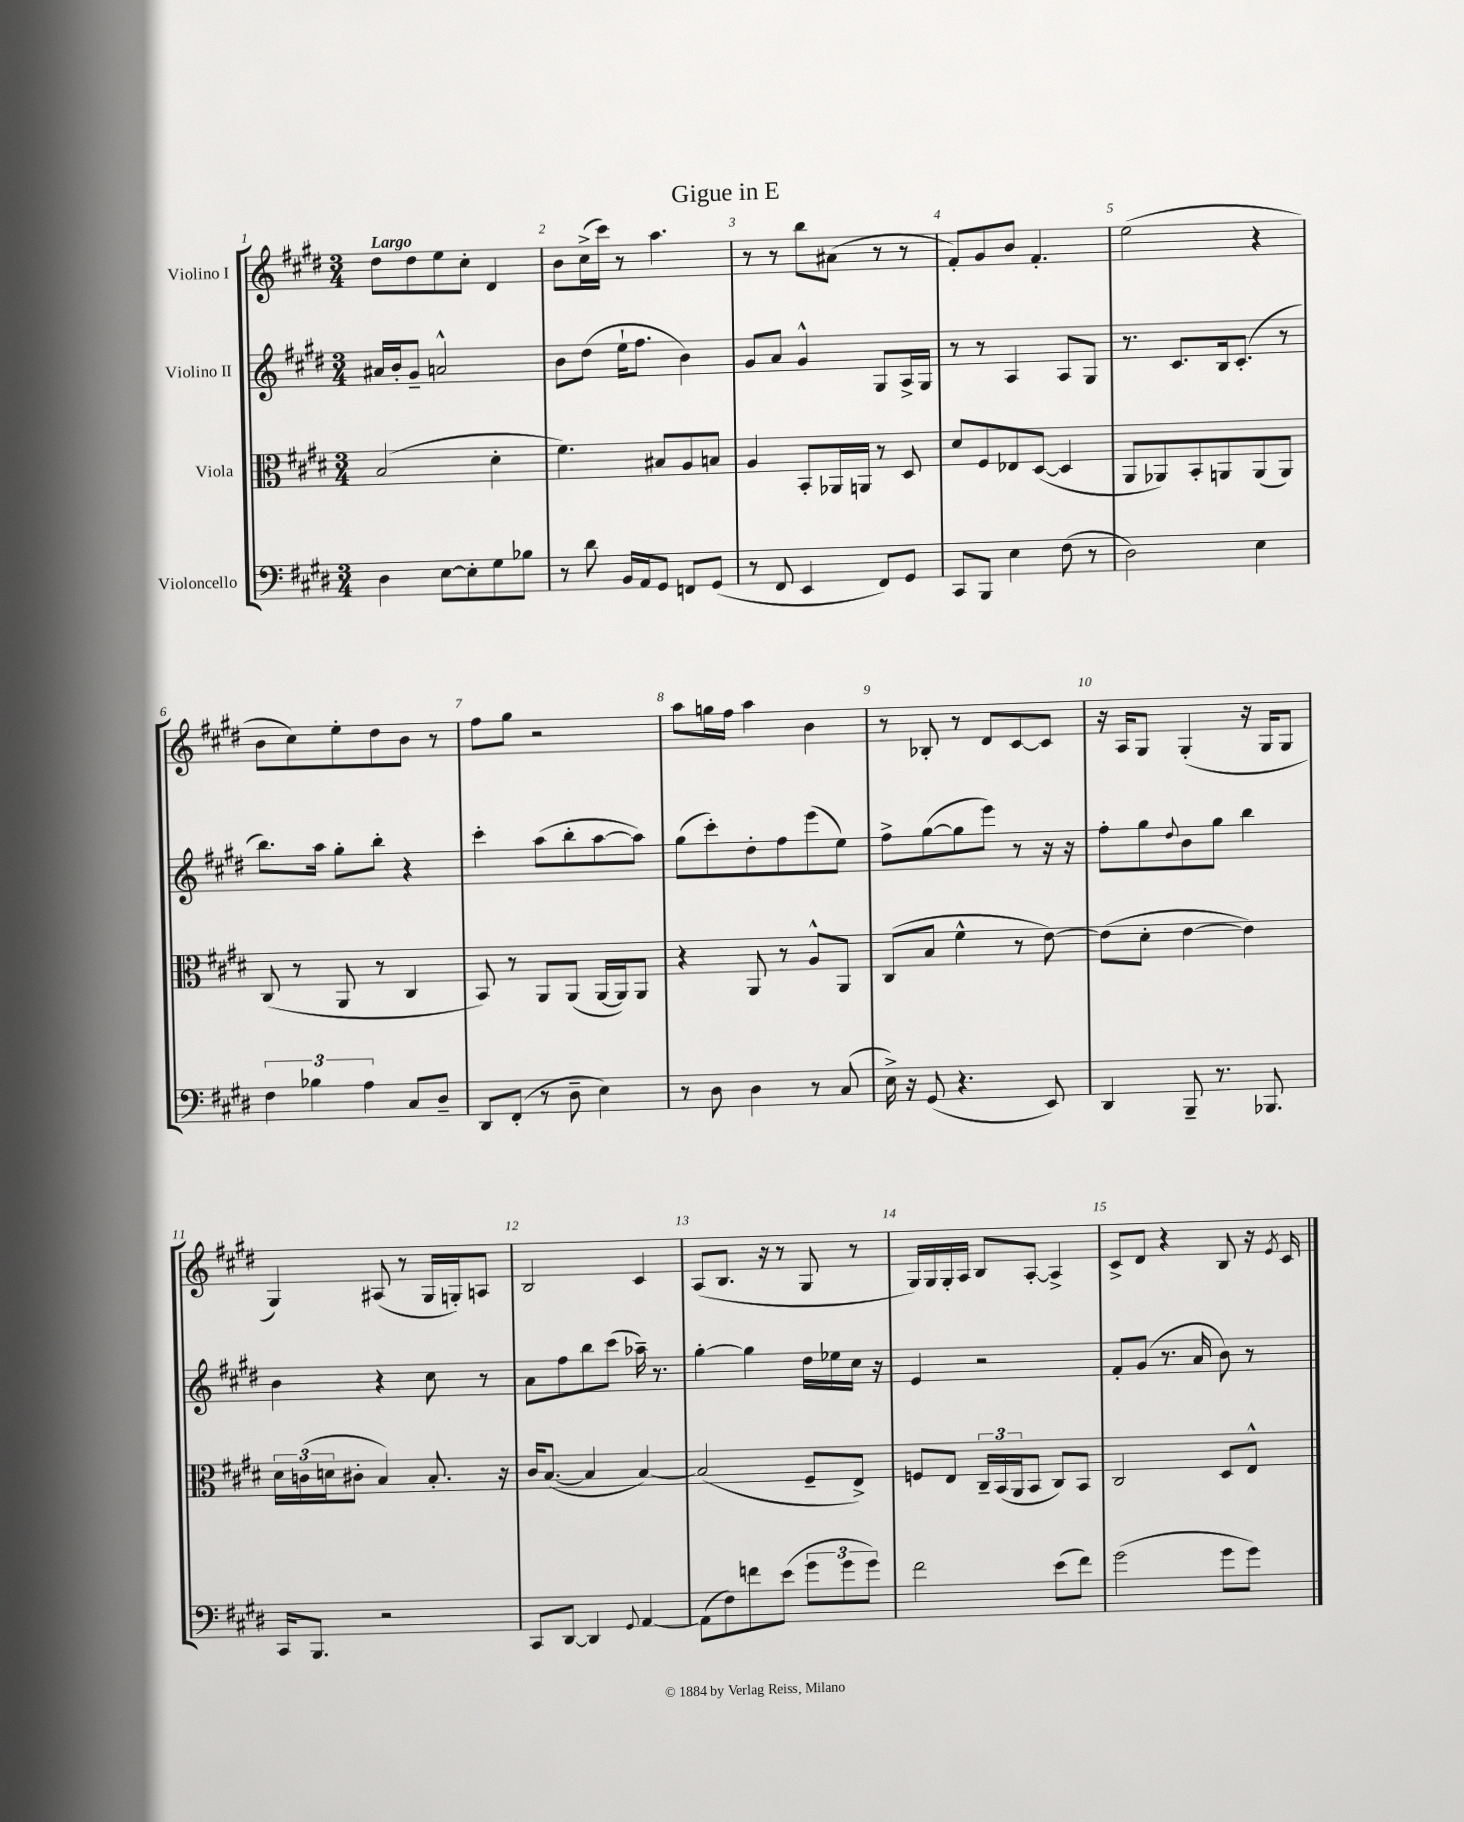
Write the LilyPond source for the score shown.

\header { title = "Gigue in E" }
<<
\new StaffGroup <<
\new Staff = "s0" \with { instrumentName = "Violino I" } {
    \clef treble \key e \major \numericTimeSignature \time 3/4 \tempo "Largo"
    dis''8 dis''8 e''8 cis''8-. dis'4 |
    b'8 cis''16->( cis'''16) r8 a''4. |
    r8 r8 b''8 ais'8( r8 r8 |
    fis'8-.) gis'8 b'8 fis'4.-. |
    e''2( r4 |
    b'8 cis''8) e''8-. dis''8 b'8 r8 |
    fis''8 gis''8 r2 |
    a''8 g''16 fis''16 a''4 b'4 |
    r8 bes8-. r8 dis'8 cis'8~ cis'8 |
    r16 a16 gis8 gis4-.( r16 gis16 gis8 |
    gis4) ais8( r8 gis16 g16-.) a8 |
    b2 cis'4 |
    a8( b8. r16 r8 gis8 r8 |
    gis16) gis16 gis16-. a16 b8 a8~-. a4-> |
    cis'8-> dis'8 r4 b8 r16 \acciaccatura { e'8 } cis'16 \bar "|." |
}
\new Staff = "s1" \with { instrumentName = "Violino II" } {
    \clef treble \key e \major \numericTimeSignature \time 3/4
    ais'16 b'16-. gis'8-- a'2-^ |
    b'8 dis''8( e''16-! fis''8. b'4) |
    gis'8 a'8 gis'4-^ gis8 a16-> gis16 |
    r8 r8 a4 a8 gis8 |
    r8. cis'8. b16 cis'8.-.( r8 |
    b''8.) a''16 gis''8-. b''8-. r4 |
    cis'''4-. a''8( b''8-. a''8~ a''8) |
    gis''8( cis'''8-.) dis''8-. fis''8 e'''8( e''8) |
    fis''8-> gis''8~( gis''8 e'''8) r8 r16 r16 |
    fis''8-. gis''8 \appoggiatura { dis''8 } b'8 gis''8 b''4 |
    b'4 r4 cis''8 r8 |
    a'8 fis''8 b''8 cis'''8( aes''16--) r8. |
    gis''4~-. gis''4 dis''16 ees''16 cis''16 r16 |
    e'4 r2 |
    fis'8-. gis'8( r8. a'16 b'8) r8 \bar "|." |
}
\new Staff = "s2" \with { instrumentName = "Viola" } {
    \clef alto \key e \major \numericTimeSignature \time 3/4
    b2( dis'4-. |
    fis'4.) bis8 a8 b8 |
    a4 b,8-. aes,16 a,16 r8 dis8 |
    dis'8 fis8 ees8 dis8~( dis4 |
    a,8 aes,8) b,8-. a,8 a,8( a,8) |
    cis8( r8 a,8 r8 cis4 |
    b,8) r8 a,8 a,8( a,16~ a,16) a,8 |
    r4 a,8 r8 a8-^ a,8 |
    cis8( b8 fis'4-^ r8 e'8~) |
    e'8( dis'8-. e'4~ e'4) |
    \tuplet 3/2 { dis'16 c'16( d'16 } cis'8-. b4) b8.-. r16 |
    cis'16 b8.~( b4 b4~) |
    b2( fis8-- e8->) |
    f8 e8 \tuplet 3/2 { cis16-- b,16( a,16 } b,8 cis8) b,8 |
    cis2 dis8 e8-^ \bar "|." |
}
\new Staff = "s3" \with { instrumentName = "Violoncello" } {
    \clef bass \key e \major \numericTimeSignature \time 3/4
    dis4 e8~ e8-. gis8 bes8 |
    r8 dis'8 b,16 a,16 gis,8 f,8 gis,8( |
    r8 fis,8 e,4 fis,8) gis,8 |
    cis,8 b,,8 e4 fis8( r8 |
    dis2) e4 |
    \tuplet 3/2 { fis4 bes4 a4 } cis8 dis8-- |
    dis,8 fis,8-.( r8 dis8-- e4) |
    r8 dis8 dis4 r8 cis8( |
    e16->) r16 gis,8( r4. e,8) |
    dis,4 b,,8-- r8. bes,,8. |
    cis,16 b,,8. r2 |
    cis,8 dis,8~ dis,4 \appoggiatura { gis,8 } a,4~ |
    a,8( fis8) f'8 e'8( \tuplet 3/2 { gis'8 gis'8 gis'8) } |
    fis'2 e'8( fis'8) |
    gis'2( gis'8 gis'8) \bar "|." |
}
>>
>>
\layout { \context { \Score \override BarNumber.break-visibility = ##(#f #t #t) barNumberVisibility = #all-bar-numbers-visible } }
